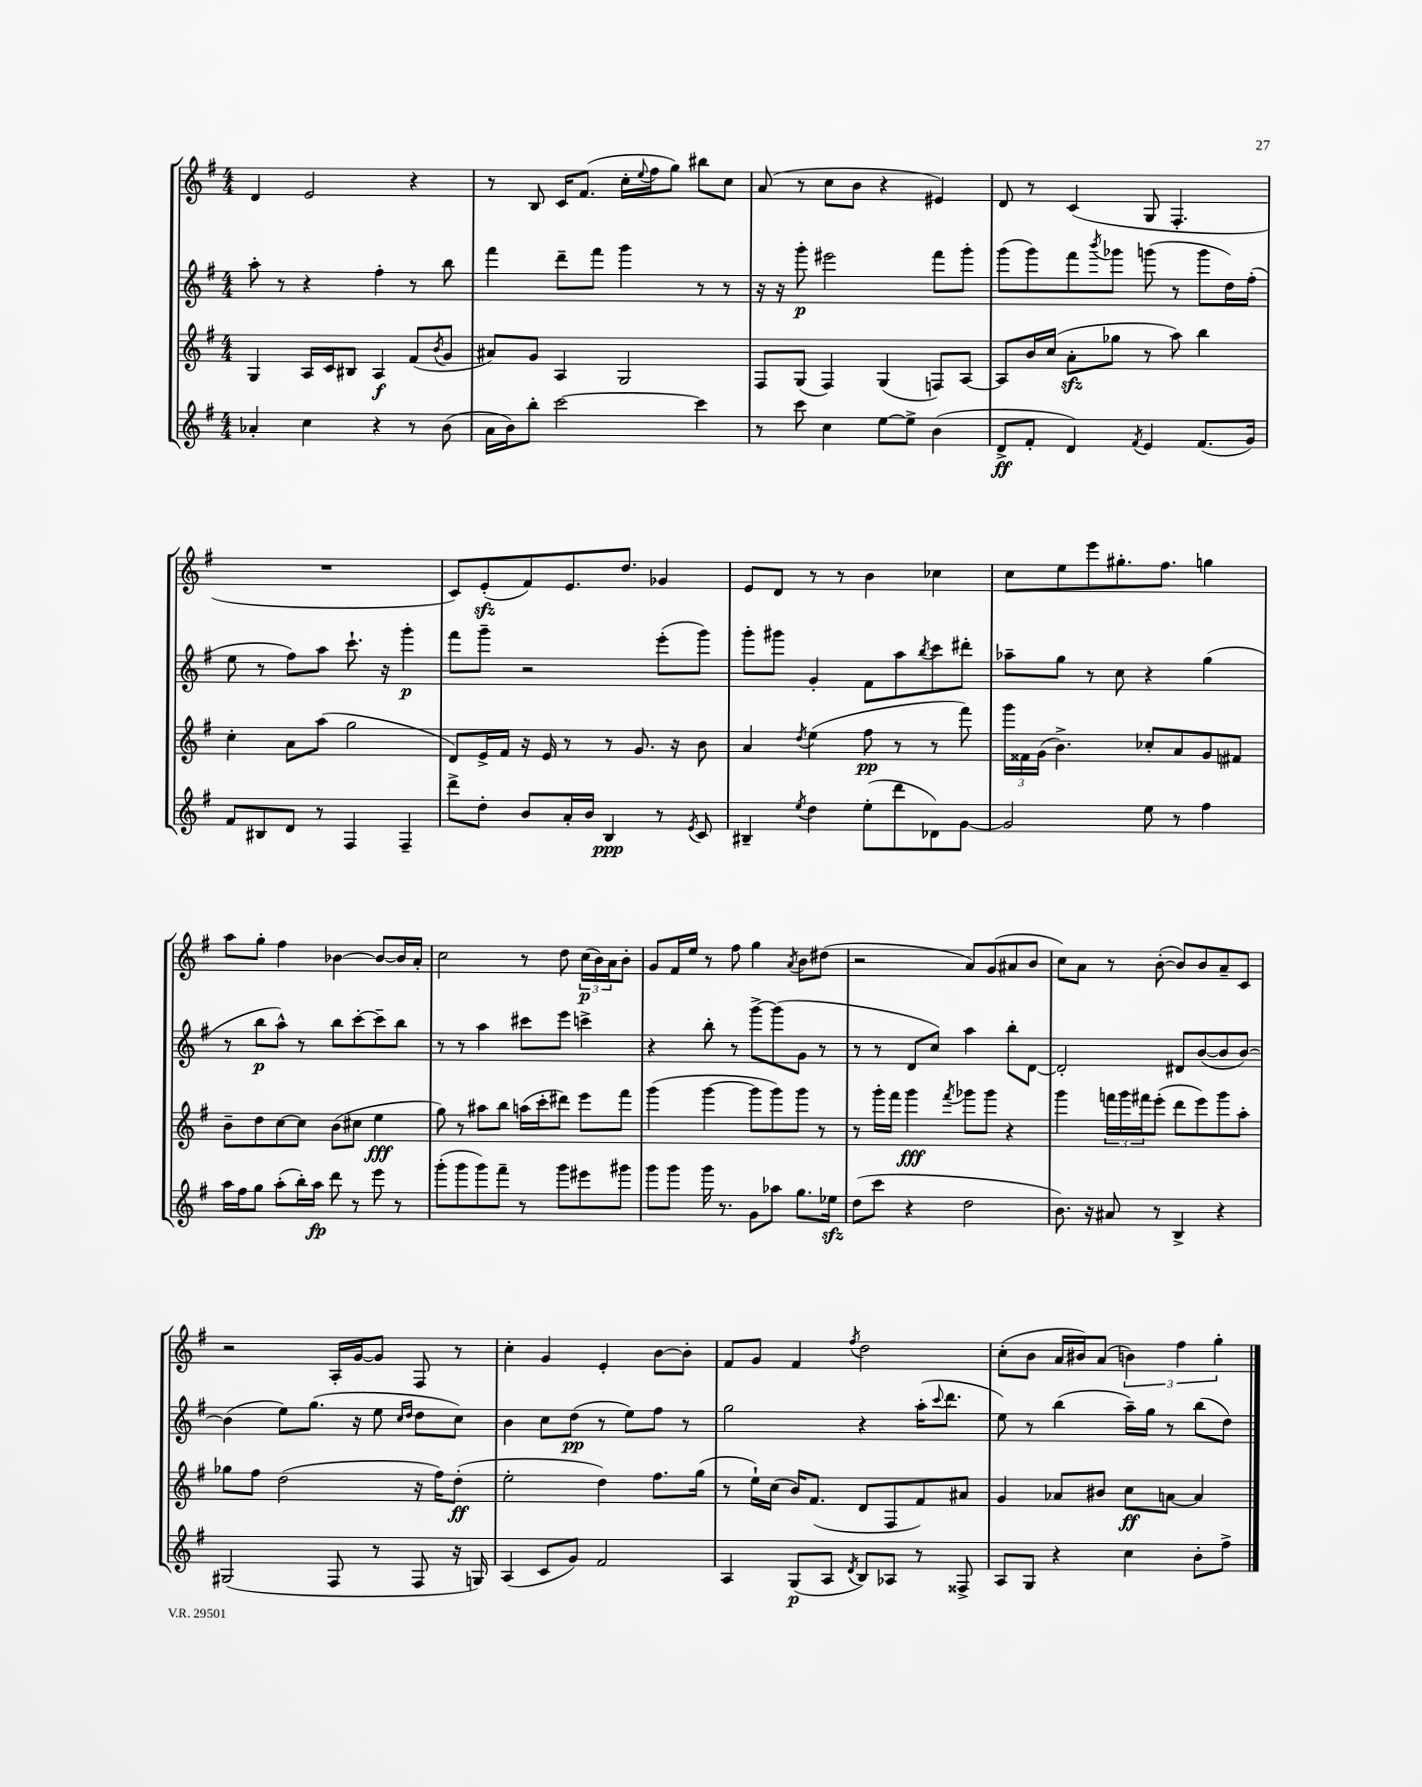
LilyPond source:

<<
\new StaffGroup <<
\new Staff = "s0" {
    \clef treble \key g \major \numericTimeSignature \time 4/4
    d'4 e'2 r4 |
    r8 b8 c'16 fis'8.( c''16-. \appoggiatura { e''8 } fis''16 g''8) bis''8 c''8 |
    a'8( r8 c''8 b'8 r4 eis'4) |
    d'8 r8 c'4( g8 fis4.-. |
    R1 |
    c'8) e'8-.\sfz( fis'8) e'8. d''8. ges'4 |
    e'8 d'8 r8 r8 b'4 ces''4 |
    c''8 e''8 e'''8 gis''8.-. fis''8. g''4 |
    a''8 g''8-. fis''4 bes'4~ bes'8~ bes'16 a'16-. |
    c''2 r8 d''8 \tuplet 3/2 { c''16\p( b'16) a'16 } b'8-. |
    g'8 fis'16 e''16 r8 fis''8 g''4 \acciaccatura { a'8 } b'8 dis''8( |
    r2 a'8) g'8( ais'8 b'8 |
    c''8) a'8 r8 b'8~-.( b'8) b'8 a'8-- c'8 |
    r2 a16-. g'16~ g'8 fis8 r8 |
    c''4-. g'4 e'4-. b'8~ b'8-. |
    fis'8 g'8 fis'4 \acciaccatura { fis''8 } d''2 |
    c''8-.( b'8 a'16 bis'16) a'8( \tuplet 3/2 { b'4) fis''4 g''4-. } \bar "|." |
}
\new Staff = "s1" {
    \clef treble \key g \major \numericTimeSignature \time 4/4
    a''8-. r8 r4 fis''4-. r8 b''8 |
    fis'''4 d'''8-- fis'''8 g'''4 r8 r8 |
    r16 r16 g'''8-.\p eis'''2 fis'''8 g'''8-. |
    g'''8( g'''8) fis'''8 \acciaccatura { b'''8 } ges'''8 g'''8( r8 g'''8 d''16) fis''16-.( |
    e''8 r8 fis''8) a''8 c'''8.-! r16 g'''4-.\p |
    fis'''8 g'''8-- r2 e'''8-.( g'''8) |
    g'''8-. gis'''8 g'4-. fis'8 a''8 \acciaccatura { b''8 } c'''8 dis'''8-. |
    aes''8-- g''8 r8 c''8 r4 g''4( |
    r8 b''8\p a''8-^) r8 b''8 c'''8~-. c'''8-- b''8 |
    r8 r8 a''4 cis'''8 e'''8 c'''4-> |
    r4 b''8-. r8 g'''8~-> g'''8( g'8 r8 |
    r8 r8 d'8 c''8) a''4 b''8-. d'8~ |
    d'2-. dis'8 b'8~( b'8 b'8~) |
    b'4( e''8) g''8.( r16 e''8 \grace { c''16 d''16 } d''8 c''8) |
    b'4 c''8 d''8\pp( r8 e''8) fis''8 r8 |
    g''2 r4 a''16-.( \appoggiatura { c'''8 } d'''8. |
    e''8) r8 b''4( a''16--) g''16 r8 b''8( d''8) \bar "|." |
}
\new Staff = "s2" {
    \clef treble \key g \major \numericTimeSignature \time 4/4
    g4 a16 c'16 bis8 a4\f fis'8( \acciaccatura { b'8 } g'8 |
    ais'8) g'8 a4 g2 |
    fis8 g8( fis4) g4( f8) a8~ |
    a8 b'16 c''16( a'8-.\sfz ges''8 r8 a''8) b''4 |
    c''4-. a'8 a''8( g''2 |
    d'8) e'16-> fis'16 r16 e'16 r8 r8 g'8. r16 b'8 |
    a'4 \acciaccatura { d''8 } e''4( fis''8\pp r8 r8 fis'''8) |
    \tuplet 3/2 { g'''16 fisis'16 g'16( } b'4.->) ces''8-. a'8 g'8 fis'8 |
    b'8-- d''8 c''8~ c''8 b'8( cis''8 e''4\fff |
    g''8) r8 ais''8 b''8 a''16( c'''16-. dis'''8) e'''8 fis'''8 |
    g'''4( g'''4~ g'''8 g'''8) g'''8 r8 |
    r8 g'''16-. fis'''16 g'''4\fff \acciaccatura { fis'''8 } ges'''8 ges'''8 r4 |
    g'''4 \tuplet 3/2 { f'''16 g'''16 fis'''16 } e'''8-.( d'''8 e'''8) g'''8 a''8-. |
    ges''8 fis''8 d''2( r16 fis''16) d''8-.\ff( |
    e''2-. d''4) fis''8. g''16( |
    r8 e''16-!) c''16( b'16) fis'8.( d'8 fis8 fis'8) ais'8 |
    g'4 aes'8 bis'8 c''8\ff a'8~ a'4 \bar "|." |
}
\new Staff = "s3" {
    \clef treble \key g \major \numericTimeSignature \time 4/4
    aes'4-. c''4 r4 r8 b'8( |
    a'16 b'16) b''8-. c'''2~ c'''4 |
    r8 c'''8 c''4 e''8~ e''8-> b'4( |
    d'8->\ff fis'8-. d'4) \acciaccatura { fis'8 } e'4 fis'8.( g'16) |
    fis'8 bis8 d'8 r8 fis4 fis4-- |
    d'''8-> d''8-. b'8 a'16-. b'16 b4\ppp r8 \acciaccatura { e'8 } c'8 |
    bis4-- \acciaccatura { e''8 } d''4 e''8-.( d'''8 des'8) g'8~ |
    g'2 e''8 r8 fis''4 |
    a''16 fis''16 g''8 a''8-.( b''16-.) a''16\fp d'''8 r8 e'''8 r8 |
    g'''8-.( g'''8 g'''8) fis'''8-- r8 g'''8 eis'''8 gis'''8 |
    g'''8 g'''8 g'''16 r8. g'8 aes''8 g''8. ees''16\sfz |
    d''8( c'''8 r4 d''2 |
    b'8.) r16 ais'8 r8 b4-> r4 |
    gis2( fis8 r8 fis8 r16 g16) |
    a4( c'8 g'8) fis'2 |
    a4 g8\p( a8 \acciaccatura { d'8 } b8) aes8 r8 fisis8-> |
    a8 g8 r4 c''4 b'8-. fis''8-> \bar "|." |
}
>>
>>
\layout { \context { \Score \remove "Bar_number_engraver" } }
